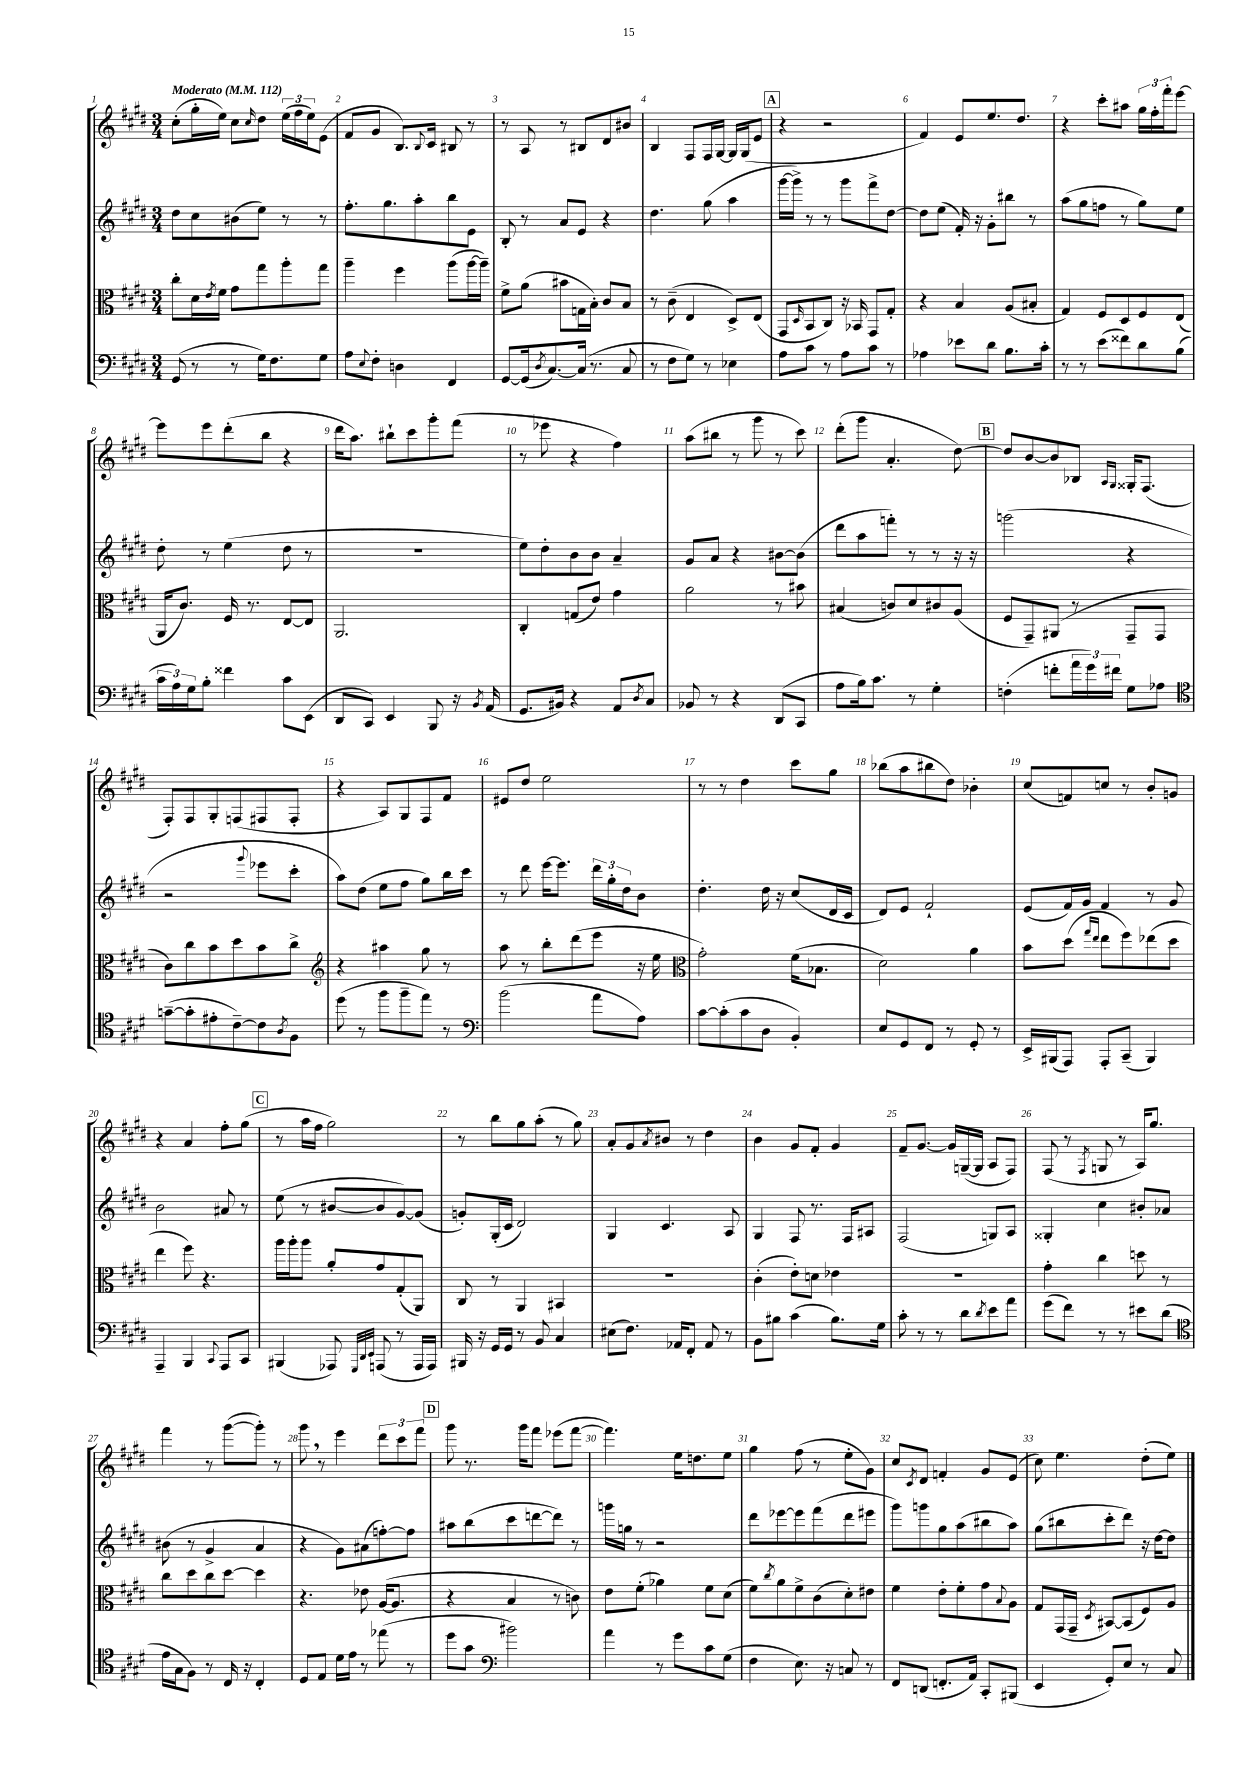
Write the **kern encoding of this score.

**kern	**kern	**kern	**kern
*staff4	*staff3	*staff2	*staff1
*clefF4	*clefC3	*clefG2	*clefG2
*k[f#c#g#d#]	*k[f#c#g#d#]	*k[f#c#g#d#]	*k[f#c#g#d#]
*M3/4	*M3/4	*M3/4	*M3/4
*MM112	*MM112	*MM112	*MM112
(8GG#	8cc#'	8dd#	(8cc#'
8r	16d#	8cc#	16gg#'
.	8qe	.	.
.	16f#	.	16ee)
8r	8g#	(8b#	8cc#
.	.	.	16qqcc#
16G#)	8gg#	8ee)	8dd#
8.F#	.	.	.
.	8aa'	8r	(24ee
.	.	.	24ff#
.	.	.	24ee)
8G#	8gg#	8r	(8e
=	=	=	=
8A	4aa~	8.ff#'	8f#
8qqE	.	.	.
8F#'	.	.	8g#
.	.	8.gg#	.
4D	4ff#	.	8.B)
.	.	8aa'	.
.	.	.	8qqB
.	.	.	16c#
4FF#	(8aa	8bb	8B#
.	[16aa	8e	8r
.	16aa~])	.	.
=	=	=	=
[8GG#	8f#^	8B'	8r
(16GG#]	(8a	8r	8A
8qD#	.	.	.
[8.C#)	.	.	.
.	8b#	8a	8r
(16C#]	16G	8e	8B#
8.r	16B')	.	.
.	8c#	4r	8d#
8C#	8B	.	8b#
=	=	=	=
8r	8r	4.dd#	4B
8F#	(8c#~	.	.
8G#)	4E	.	8F#
8r	.	(8gg#	16F#
.	.	.	[16G#
4E-	8D#^)	4aa	16G#]
.	.	.	(16G#
.	(8E	.	8e
=	=	=	=
8A	8GG#	[16ggg#	4r
.	.	16ggg#^])	.
.	16qqD#	.	.
8c#	8BB	8r	.
8r	8C#)	8r	2r
8A	16r	8ggg#	.
.	16BB-	.	.
8c#	8GG#	8fff#^	.
8r	8G#'	[8dd#	.
=	=	=	=
4A-	4r	8dd#]	4f#)
.	.	(8ee	.
8e-	4B	16f#')	8e
.	.	16r	.
8d#	.	8g#'	8.ee
8.B	(8A	8bb#	.
.	.	.	8.dd#
.	8B#'	8r	.
16c#'	.	.	.
=	=	=	=
8r	4G#)	(8aa	4r
8r	.	8gg#	.
(8e	8F#	8ff	8ccc#'
8f##)	8D#	8r	8aa#
8d#	8F#	8gg#)	24gg#
.	.	.	24ff#'
.	.	.	24fff#'
(8B	(8E	8ee	[8eee
=	=	=	=
24c#	16AA	8dd#'	8eee]
24A)	.	.	.
.	8.c#)	.	.
24G#	.	.	.
8B'	.	8r	8eee
4f##	16F#	(4ee	(8ddd#'
.	8.r	.	.
.	.	.	8bb
8c#	[8E	8dd#	4r
(8EE	8E]	8r	.
=	=	=	=
8DD#	2.AA	2.r	16ddd#
.	.	.	8.aa)
8CC#)	.	.	.
4EE	.	.	8bb#`
.	.	.	8ccc#
8BBB	.	.	8ggg#'
16r	.	.	(8fff#
8qBB	.	.	.
(16AA	.	.	.
=	=	=	=
8.GG#	4C#'	8ee)	8r
.	.	8dd#'	8eee-
16BB#)	.	.	.
4r	(8G	8b	4r
.	8e)	8b	.
8AA	4g#	4a~	4ff#)
8qD#	.	.	.
8C#	.	.	.
=	=	=	=
8BB-	2a	8g#	(8aa
8r	.	8a	8bb#
4r	.	4r	8r
.	.	.	8ggg#
(8DD#	8r	[8b#	8r
8CC#	8b#	(8b#]	8ccc#)
=	=	=	=
8A	(4B#	8ddd#	(8ddd#'
16B)	.	8aa	8ggg#
8.c#	.	.	.
.	8c)	8fff')	4.a'
8r	8d#	8r	.
4G#'	8c#	8r	.
.	(8A	16r	[8dd#)
.	.	16r	.
=	=	=	=
(4F'	8F#	(2ggg	8dd#]
.	8GG#~)	.	[8b
8f'	(8AA#	.	8b]
24a	8r	.	8B-
24g#)	.	.	.
24f#	.	.	.
.	.	.	16qqA
.	.	.	16qqG#
8G#	8GG#~	4r	16G##'
.	.	.	(8.F#
8A-	8GG#	.	.
=	=	=	=
*clefC4	*	*	*
([8g~	8c#)	2r	8F#')
8g']	8cc#	.	8F#
8e#'	8b	.	8G#'
[8c#~)	8dd#	.	(8F
.	.	8qqggg#	.
8c#]	8b	8eee-	8F#
8qA	.	.	.
8F#	8cc#^	8ccc#'	8F#'
=	=	=	=
*	*clefG2	*	*
(8dd#	4r	8aa)	4r
8r	.	(8dd#	.
8ff#	4aa#	8ee	8A)
8ff#~	.	8ff#	8G#
8ee)	8gg#	8gg#)	8F#
8r	8r	16bb	8f#
.	.	16ccc#	.
=	=	=	=
*clefF4	*	*	*
(2b	8aa	8r	8e#
.	8r	8ddd#	8dd#
.	8bb'	[16eee	2ee
.	.	8.eee]	.
.	(8ddd#	.	.
8a	8eee	24ddd#	.
.	.	24gg#'	.
.	.	24dd#	.
8A)	16r	8b	.
.	16ee	.	.
=	=	=	=
*	*clefC3	*	*
[8c#	2g#')	4.dd#'	8r
(8c#']	.	.	8r
8c#	.	.	4dd#
8D#	.	16dd#	.
.	.	16r	.
4BB')	(16f#	(8cc#	8ccc#
.	8.B-	.	.
.	.	16d#	8gg#
.	.	16c#	.
=	=	=	=
8E	2d#)	8d#)	(8bb-
8GG#	.	8e	8aa
8FF#	.	2f#`	8bb#
8r	.	.	8dd#)
8GG#'	4a	.	4b-'
8r	.	.	.
=	=	=	=
16EE^	8b	(8e	(8cc#
(16BBB#	.	.	.
8AAA)	(8dd#	16f#)	8f)
.	.	16g#	.
.	16qqgg#	.	.
.	16qqee	.	.
8AAA'	8ee	4f#	8cc
(8CC#~	8ff#)	.	8r
4BBB#)	(8ee-	8r	8b'
.	8dd#	8g#	8g
=	=	=	=
4AAA~	4ee	2b	4r
4BBB	8ff#)	.	4a
.	4.r	.	.
8qqCC#	.	.	.
8AAA	.	8a#	8ff#'
8CC#	.	8r	(8gg#
=	=	=	=
(4BBB#	16aa	(8ee	8r
.	16aa'	.	.
.	8aa	8r	16aa
.	.	.	16ff#
8AAA-)	8a'	[8b#	2gg#)
32qqGGG#	.	.	.
32qqDD#	.	.	.
32qqEE	.	.	.
(8AAA	8g#	8b#]	.
8r	(8G#'	[8g#)	.
16AAA	8AA)	(8g#]	.
16AAA)	.	.	.
=	=	=	=
16BBB#	8C#	8g')	8r
16r	.	.	.
16GG#	8r	(16G#'	8bb
16GG#	.	16c#	.
8r	4AA	2d#)	8gg#
8BB	.	.	(8aa'
4C#	4BB#	.	8r
.	.	.	8gg#)
=	=	=	=
(8E#	2.r	4G#	8a'
8.F#)	.	.	8g#
.	.	.	8qa
.	.	4.c#	8b#
16AA-	.	.	.
8FF#'	.	.	8r
8AA-	.	.	4dd#
8r	.	8A	.
=	=	=	=
8BB	(4c#'	4G#	4b
8B#	.	.	.
(4c#	8e')	8F#	8g#
.	8d	8.r	8f#'
8.B#)	4e-	.	4g#
.	.	16F#	.
.	.	8A#	.
16G#	.	.	.
=	=	=	=
8c#'	2.r	(2F#	8f#~
8r	.	.	[8.g#
8r	.	.	.
.	.	.	16g#]
8d#	.	.	([16G~
.	.	.	16G]
8qd#	.	.	.
8e	.	8G)	8A
8a	.	8A	8F#)
=	=	=	=
(8g#	4g#'	4G##'	(8F#
8f#)	.	.	8r
.	.	.	8qF#
8r	4cc#	4cc#	8G
8r	.	.	8r
8e#	8dd	8b#'	16A)
.	.	.	8.gg#
(8d#	8r	8a-	.
=	=	=	=
*clefC4	*	*	*
16e	8cc#	(8b#	4fff#
16G#	.	.	.
8F#)	8dd#	8r	.
8r	8cc#	4g#^	8r
16C#	[8dd#	.	([8ggg#
16r	.	.	.
4C#'	4dd#]	4a	8ggg#'])
.	.	.	8r
=	=	=	=
8D#	4.r	4r	8ggg#
8E	.	.	8r
16d#	.	8g#)	4eee
16e	.	.	.
8r	8e-	(8a#	.
(8ee-	([16A	[8ff')	12ddd#
.	8.A]	.	.
.	.	.	12ccc#
8r	.	8ff]	.
.	.	.	12fff#
=	=	=	=
8dd#	4r	8aa#	8ggg#
8g#	.	(8bb	8.r
*clefF4	*	*	*
2b#)	4B	8ccc#	.
.	.	.	16ggg#
.	.	[8ddd	8fff#
.	8r	8ddd])	(8eee-
.	8c)	8r	[8fff#
=	=	=	=
4a	8e	16ggg	4.fff#])
.	.	16gg	.
.	(8f#'	8r	.
8r	4a-)	2r	.
8g#	.	.	16ee
.	.	.	8.dd
8c#	8f#	.	.
(8G#	(8d#	.	8ee
=	=	=	=
4F#	8f#)	8ddd#	4gg#
.	8qcc#	.	.
.	8a	[8eee-	.
8.E)	8f#^	8eee-]	(8ff#
.	(8c#	(8fff#	8r
16r	.	.	.
8C	8d#')	8ddd#	8ee'
8r	8e#	8eee#	8g#)
=	=	=	=
8FF#	4f#	8ggg#)	8cc#
.	.	.	8qc#
(8DD	.	8ggg	8d#
8.FF'	8e'	8gg#	4f'
.	8f#'	(8aa	.
16AA)	.	.	.
8CC#'	8g#	8bb#	8g#
.	8qqB	.	.
(8BBB#	8A	8aa)	(8e
=	=	=	=
4EE	8G#	(8gg#	8cc#)
.	(16GG#	8bb#	4.ee
.	16GG#~	.	.
.	8qD#	.	.
8GG#')	[8BB#)	8ccc#'	.
8E	(8BB#]	8ddd#)	.
8r	8F#)	16r	(8dd#'
.	.	[16dd#	.
8C#	8A	8dd#]	8ee)
==	==	==	==
*-	*-	*-	*-
